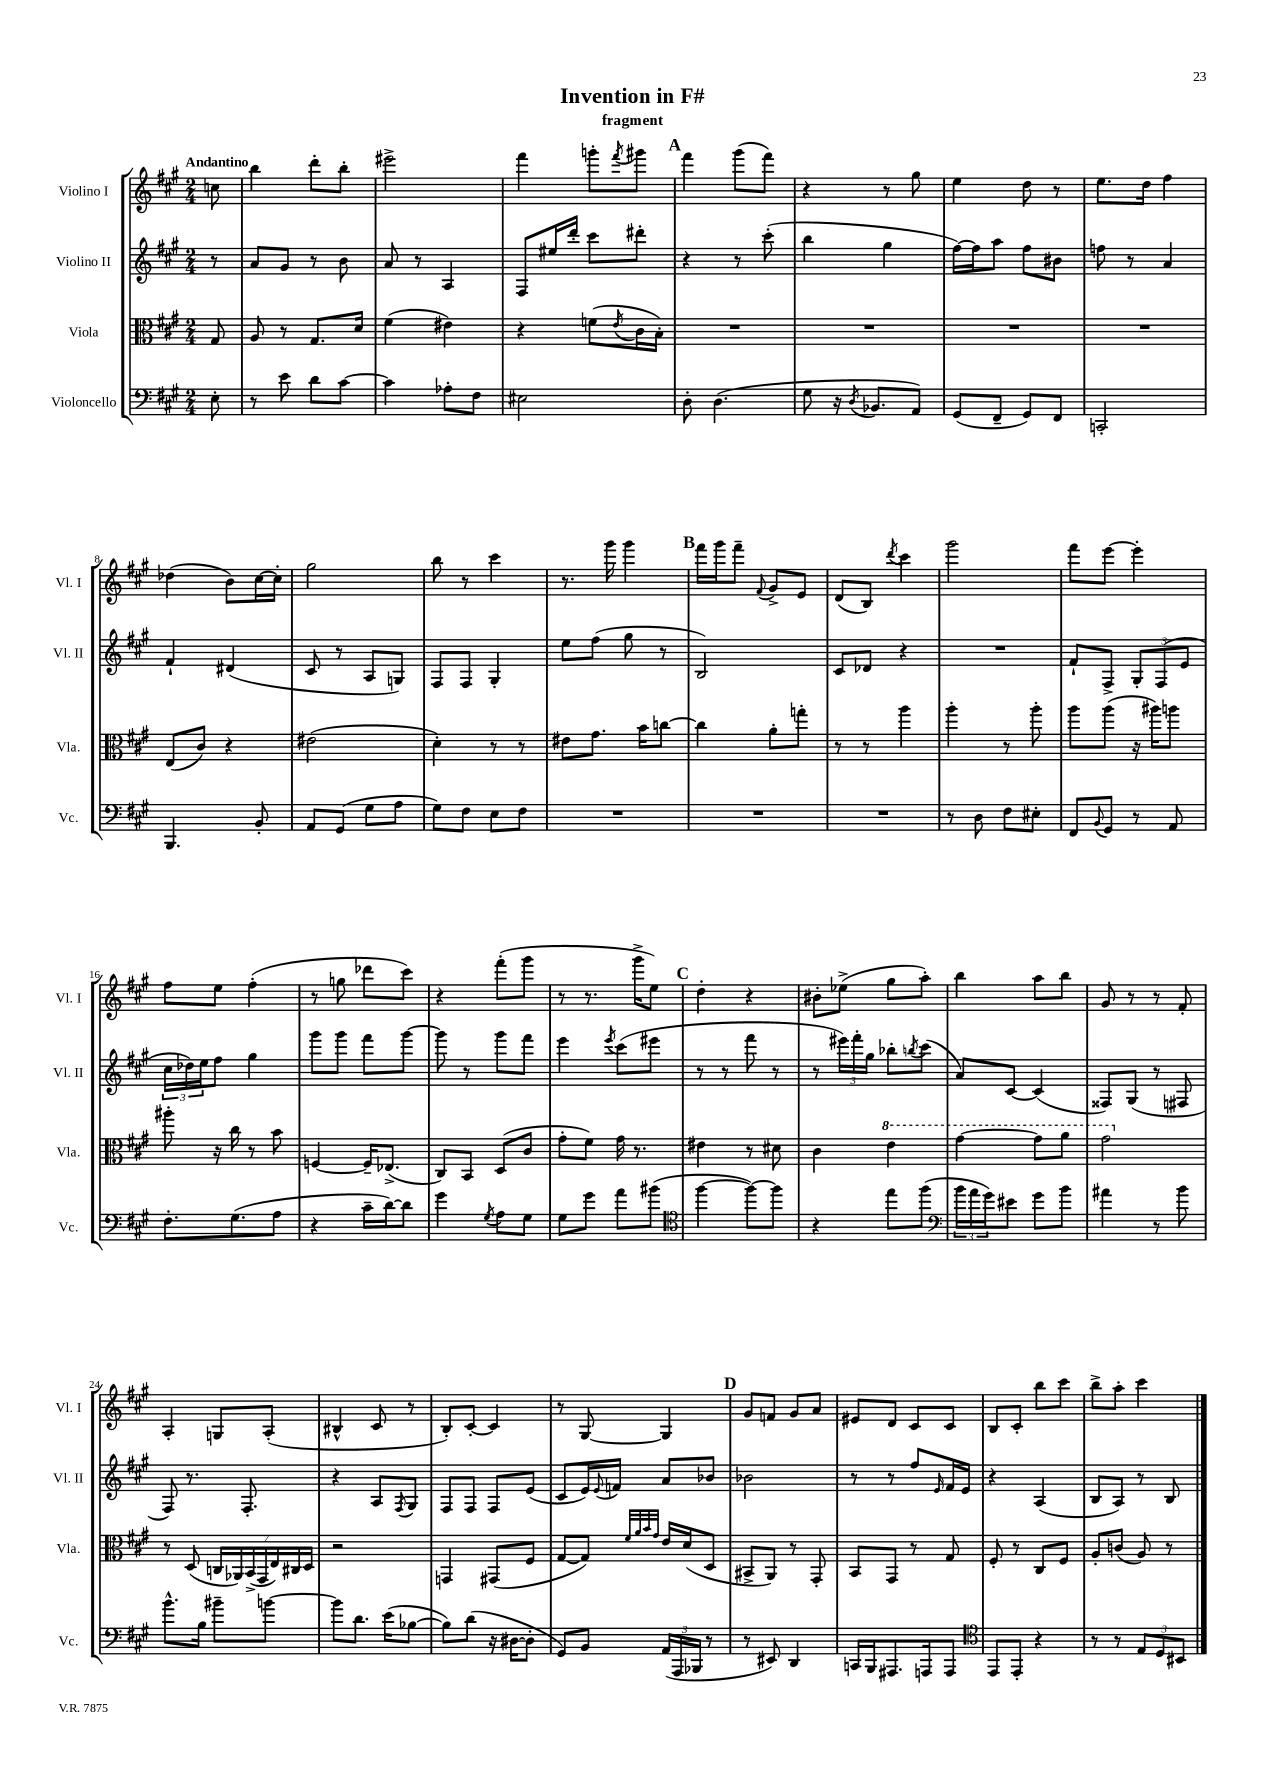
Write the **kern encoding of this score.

**kern	**kern	**kern	**kern
*staff4	*staff3	*staff2	*staff1
*clefF4	*clefC3	*clefG2	*clefG2
*k[f#c#g#]	*k[f#c#g#]	*k[f#c#g#]	*k[f#c#g#]
*M2/4	*M2/4	*M2/4	*M2/4
8E'\	8G#/	8r	8cc\
=	=	=	=
8r	8A/	8a/L	4bb\
8e\	8r	8g#/J	.
8d\L	8.G#/L	8r	8ddd'\L
[8c#\J	.	8b\	8bb'\J
.	16d/Jk	.	.
=	=	=	=
4c#\]	(4f#\	8a/	2eee#^\
.	.	8r	.
8A-'\L	4e#\)	4A/	.
8F#\J	.	.	.
=	=	=	=
2E#\	4r	8F#/L	4fff#\
.	.	16ee#/L	.
.	.	16ddd'/JJ	.
.	(8f\L	8ccc#\L	8ggg'\L
.	8qe/	.	8qfff#/
.	16c#\L	8ddd#'\J	8ggg#\J
.	16B'\JJ)	.	.
=	=	=	=
8D'\	2r	4r	4fff#\
(4.D\	.	.	.
.	.	8r	(8ggg#\L
.	.	(8ccc#'\	8fff#\J)
=	=	=	=
8G#\	2r	4bb\	4r
16r	.	.	.
8qD/	.	.	.
8.BB-/L	.	.	.
.	.	4gg#\	8r
8AA/J)	.	.	8gg#\
=	=	=	=
(8GG#/L	2r	[16ff#\LL)	4ee\
.	.	16ff#\]J	.
8FF#~/J	.	8aa\J	.
8GG#/L)	.	8ff#\L	8dd\
8FF#/J	.	8b#\J	8r
=	=	=	=
2CC'/	2r	8ff\	8.ee\L
.	.	8r	.
.	.	.	16dd\Jk
.	.	4a/	4ff#\
=	=	=	=
4.BBB/	(8E/L	4f#`/	(4dd-\
.	8c#/J)	.	.
.	4r	(4d#/	8b\L)
8BB'/	.	.	[16cc#\L
.	.	.	16cc#'\]JJ
=	=	=	=
8AA/L	(2e#\	8c#/	2gg#\
(8GG#/J	.	8r	.
8G#\L	.	8A/L	.
8A\J	.	8G/J)	.
=	=	=	=
8G#\L)	4d'\)	8F#/L	8bb\
8F#\J	.	8F#/J	8r
8E\L	8r	4G#'/	4ccc#\
8F#\J	8r	.	.
=	=	=	=
2r	8e#\L	8ee\L	8.r
.	8.g#\J	(8ff#\J	.
.	.	.	16ggg#\
.	.	8gg#\	4ggg#\
.	16b\LK	.	.
.	[8cc\J	8r	.
=	=	=	=
2r	4cc\]	2B/)	16fff#\LL
.	.	.	16ggg#\J
.	.	.	8fff#~\J
.	.	.	8qqf#/
.	8a'\L	.	8g#^/L
.	8gg'\J	.	8e/J
=	=	=	=
2r	8r	8c#/L	(8d/L
.	8r	8d-/J	8B/J)
.	.	.	8qddd/
.	4aa\	4r	4ccc#\
=	=	=	=
8r	4aa'\	2r	2ggg#\
8D\	.	.	.
8F#\L	8r	.	.
8E#'\J	8aa'\	.	.
=	=	=	=
8FF#/L	8aa\L	8f#`/L	8fff#\L
8qqBB/	.	.	.
8GG#/J	(8aa\J	8F#^/J	[8eee\J
8r	16r	12G#'/L	4eee'\]
.	16aa#\LK)	.	.
.	.	(12F#/	.
8AA/	8aa\J	.	.
.	.	12e/J	.
=	=	=	=
8.F#'\L	8aa#'\	24cc#\LL	8ff#\L
.	.	24dd-\)	.
.	.	24ee\J	.
.	16r	8ff#\J	8ee\J
(8.G#\	16cc#\	.	.
.	8r	4gg#\	(4ff#'\
8A\J	8b\	.	.
=	=	=	=
4r	[4F/	8ggg#\L	8r
.	.	8ggg#\J	8gg\
16c#~\LL	16F~/]LK	8fff#\L	8ddd-\L
[16d\J)	(8.E-^/J	.	.
8d\]J	.	[8ggg#\J	8ccc#\J)
=	=	=	=
4g#\	8C#/L)	8ggg#\]	4r
.	8BB/J	8r	.
8qG#/	.	.	.
8A\L	(8D/L	8ggg#\L	(8fff#'\L
8G#\J	8c#/J	8fff#\J	8ggg#\J
=	=	=	=
8G#\L	8g#'\L	4eee\	8r
8g#\J	8f#\J)	.	8.r
.	.	8qeee/	.
8a\L	16g#\	(8ccc#\L	.
.	8.r	.	16ggg#^\LK
(8b#\J	.	8eee#\J	8ee\J)
=	=	=	=
*clefC4	*	*	*
[4ff#\	4e#\	8r	4dd'\
.	.	8r	.
8ff#\_L)	8r	8fff#\	4r
8ff#\]J	8d#\	8r	.
=	=	=	=
4r	4c#\	8r	8b#'\L
.	.	24eee#\LL)	(8ee-^\J
.	.	24fff#'\	.
.	.	24gg#\JJ	.
8ee\L	4ee\	8bb-'\L	8gg#\L
.	.	8qbb/	.
(8ff#\J	.	(8ccc#\J	8aa'\J)
=	=	=	=
*clefF4	*	*	*
24b\LL	[4gg#\	8a/L)	4bb\
24a\	.	.	.
24g#\J)	.	.	.
8e#\J	.	[8c#/J	.
8g#\L	8gg#\]L	(4c#/]	8aa\L
8b\J	8aa\J	.	8bb\J
=	=	=	=
4a#\	2gg#\	8F##/L)	8g#/
.	.	(8G#/J	8r
8r	.	8r	8r
8b\	.	8F#/	8f#'/
=	=	=	=
8.b^^\L	8r	8F#/)	4A'/
.	(8D/	8.r	.
16B\Jk	.	.	.
8b#~\L	28C/LL	.	8G/L
.	28AA-/)	.	.
.	.	8.F#'/	.
.	(28BB^/	.	.
.	28GG#/	.	.
[8b\J	.	.	(8A'/J
.	28E/)	.	.
.	28C#/	.	.
.	28D/JJ	.	.
=	=	=	=
8b\]L	2r	4r	4B#^^/
8.d\J	.	.	.
.	.	8A/L	8c#/
(16e\LK	.	.	.
.	.	8qF#/	.
[8B-\J	.	8G#/J	8r
=	=	=	=
8B-\]L)	4GG/	8F#/L	8B'/L)
(8d\J	.	8F#/J	[8c#'/J
16r	(8GG#/L	8F#/L	4c#/]
[16D#\LK	.	.	.
8D#'\]J	8F#/J	(8e/J	.
=	=	=	=
8GG#/L)	[8G#/L	8c#/L	8r
8BB/J	8G#/]J)	16e/L)	[8G#/
.	.	8qqe/	.
.	.	16f/JJ	.
.	32qqf#/LLL	.	.
.	32qqa/	.	.
.	32qqb/	.	.
.	32qqg#/JJJ	.	.
(24AA/LL	16e/LL	8a/L	4G#/]
24AAA/	.	.	.
.	(16d/J	.	.
24BBB-/JJ	.	.	.
8r	8D/J	8b-/J	.
=	=	=	=
8r	8BB#^/L	2b-\	8g#/L
8EE#/)	8AA/J)	.	8f/J
4DD/	8r	.	8g#/L
.	8GG#'/	.	8a/J
=	=	=	=
16CC/LL	8BB/L	8r	8e#/L
16BBB/J	.	.	.
8.AAA#/	8GG#/J	8r	8d/J
.	8r	8ff#/L	8c#/L
16AAA/k	.	.	.
.	.	16qqe/	.
8AAA/J	8G#/	16f#/L	8c#/J
.	.	16e/JJ	.
=	=	=	=
*clefC4	*	*	*
8EE/L	8F#'/	4r	8B/L
8EE'/J	8r	.	8c#'/J
4r	8C#/L	(4A/	8bb\L
.	8F#/J	.	8ccc#\J
=	=	=	=
8r	8A'/L	8B/L	8bb^\L
8r	(8c/J	8A/J)	8aa'\J
12E/L	8A/)	8r	4ccc#\
12D/	.	.	.
.	8r	8B/	.
12BB#/J	.	.	.
==	==	==	==
*-	*-	*-	*-
